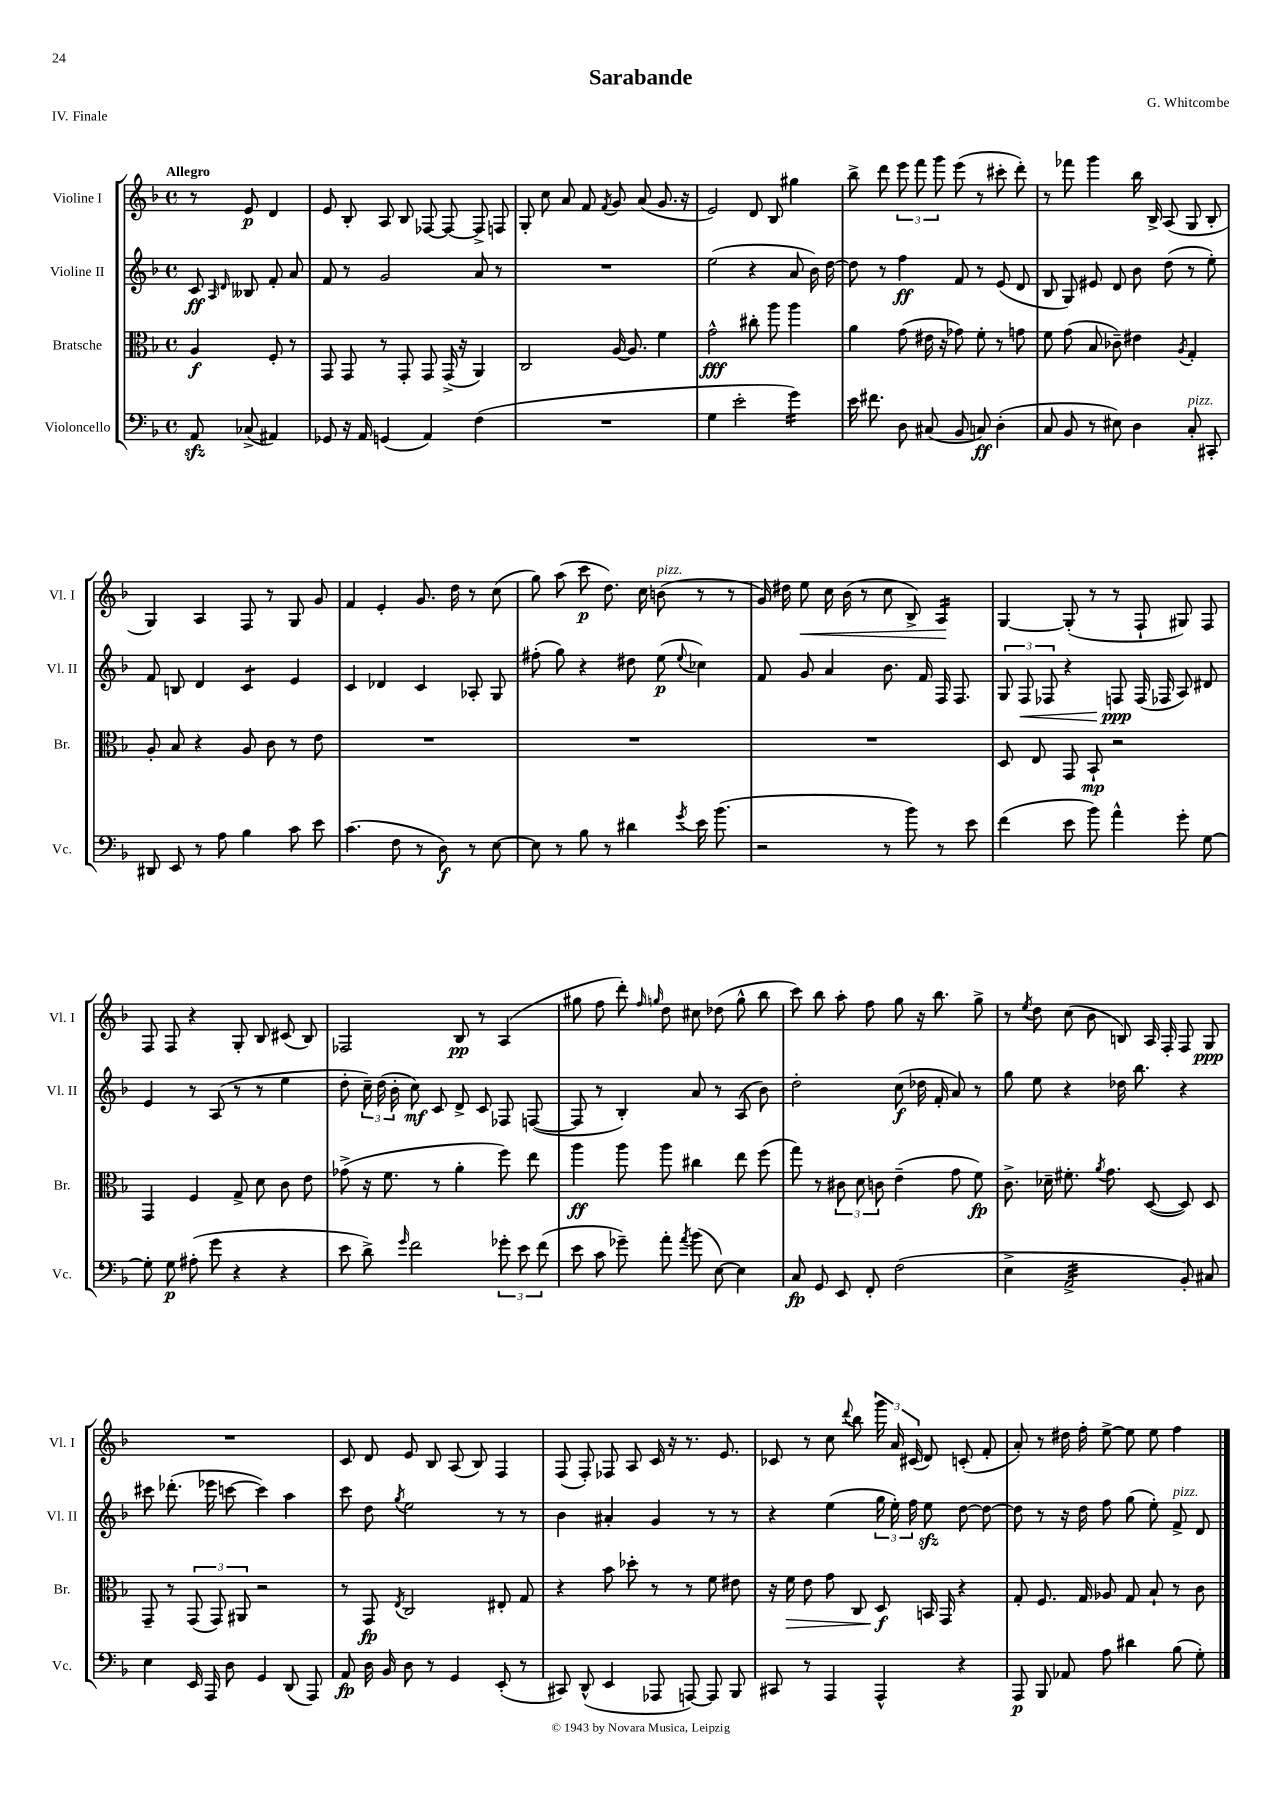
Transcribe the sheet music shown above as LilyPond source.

\header { title = "Sarabande" composer = "G. Whitcombe" piece = "IV. Finale" }
<<
\new StaffGroup <<
\new Staff = "s0" \with { instrumentName = "Violine I" shortInstrumentName = "Vl. I" } {
    \clef treble \key f \major \defaultTimeSignature \time 4/4 \partial 2 \tempo "Allegro"
    \autoBeamOff r8 e'8\p d'4 |
    e'8 bes8-. a8 bes8 fes8~ fes8~ fes8-> f8 |
    g8-. c''8 a'8 f'8 \acciaccatura { f'8 } g'8 a'8( g'8. r16 |
    e'2) d'8 bes8 gis''4 |
    bes''8-> d'''8 \tuplet 3/2 { e'''8 f'''8 g'''8 } e'''8( r8 cis'''8-. d'''8-.) |
    r8 fes'''8 g'''4 bes''16 bes16-> a8( g8 bes8-. |
    g4) a4 f8 r8 g8 g'8 |
    f'4 e'4-. g'8. d''16 r8 c''8( |
    g''8) a''8( c'''8\p d''8.) c''16 b'8^\markup { \italic "pizz." }( r8 r8 |
    g'16) dis''16 e''8\< c''16 bes'16( r8 c''8 bes8->) a4:16\! |
    g4~ g8-.( r8 r8 f8-! gis8) f8 |
    f8 f8 r4 g8-. bes8 cis'8( bes8) |
    fes2 bes8\pp r8 a4( |
    gis''8 f''8 d'''8-.) \grace { f''16 g''16 } d''8 cis''8 des''8( g''8-^ bes''8 |
    c'''8) bes''8 a''8-. f''8 g''8 r16 bes''8. g''8-> |
    r8 \acciaccatura { e''8 } d''8 c''8( bes'8 b8) a16 f16-. f8 g8\ppp |
    R1 |
    c'8 d'8 e'8 bes8 a8( bes8) f4 |
    f8( f8-.) fes8 a8 c'16 r16 r8. e'8. |
    ces'8 r8 c''8 \appoggiatura { d'''8 } bes''8 \tuplet 3/2 { g'''16 a'16 cis'16( } d'8) c'8-.( f'8-. |
    a'8-.) r8 dis''16 f''16-. e''8~-> e''8 e''8 f''4 \bar "|." |
}
\new Staff = "s1" \with { instrumentName = "Violine II" shortInstrumentName = "Vl. II" } {
    \clef treble \key f \major \defaultTimeSignature \time 4/4 \partial 2
    \autoBeamOff c'8\ff \grace { a16 d'16 } beses8 f'8-. a'8 |
    f'8 r8 g'2 a'8 r8 |
    R1 |
    e''2( r4 a'8 bes'16) d''16~ |
    d''8 r8 f''4\ff f'8 r8 e'8( d'8 |
    bes8 g8) eis'8 d'8 bes'8 d''8( r8 e''8-.) |
    f'8 b8 d'4 c'4:8 e'4 |
    c'4 des'4 c'4 aes8-. g8 |
    fis''8-.( g''8) r4 dis''8 e''8\p( \appoggiatura { e''8 } ces''4) |
    f'8 g'8 a'4 bes'8. f'16 f16 f8. |
    \tuplet 3/2 { g8 f8\< fes8 } r4 f8\ppp\! f16( fes16 a8) dis'8 |
    e'4 r8 a8( r8 r8 e''4 |
    d''8-. \tuplet 3/2 { c''16--) d''16( bes'16-. } c''8\mf) c'8 d'8-> c'8 fes8 f8~( |
    f8 r8 bes4-.) a'8 r8 a8( bes'8) |
    d''2-. c''8\f( des''16 f'16-. a'8) r8 |
    g''8 e''8 r4 des''16 bes''8. r4 |
    cis'''8 des'''8.-.( ees'''16 c'''8~ c'''4) a''4 |
    c'''8 d''8 \acciaccatura { g''8 } e''2 r8 r8 |
    bes'4 ais'4-. g'4 r8 r8 |
    r4 e''4( \tuplet 3/2 { g''16 e''16-.) f''16 } e''8\sfz d''8~ d''8~ |
    d''8 r8 r16 d''16 f''8 g''8( e''8-.) f'8->^\markup { \italic "pizz." } d'8 \bar "|." |
}
\new Staff = "s2" \with { instrumentName = "Bratsche" shortInstrumentName = "Br." } {
    \clef alto \key f \major \defaultTimeSignature \time 4/4 \partial 2
    \autoBeamOff a4\f f8-. r8 |
    g,8 g,8 r8 g,8-. g,8 g,16->( r16 a,4) |
    c2 a16~ a8. f'4 |
    g'2-^\fff cis''8-. a''8 a''4 |
    a'4 g'8( eis'16 r16 ges'8) f'8-. r8 g'8 |
    f'8 g'8( bes8 ces'8--) eis'4 \acciaccatura { a8 } g4-. |
    a8-. bes8 r4 a8 c'8 r8 e'8 |
    R1 |
    R1 |
    R1 |
    d8 e8 g,8 bes,8-!\mp r2 |
    g,4 f4 g8-> d'8 c'8 e'8 |
    ges'8->( r16 f'8. r8 a'4-. f''8) e''8 |
    a''4\ff a''8 a''8 cis''4 e''8 f''8( |
    g''8) r8 \tuplet 3/2 { cis'8 d'8 c'8 } e'4--( g'8 f'8\fp) |
    c'8.-> des'16-- fis'8.-. \acciaccatura { a'8 } g'8. d8~( d8) d8 |
    g,8-- r8 \tuplet 3/2 { g,8( g,8) ais,8 } r2 |
    r8 g,8\fp \acciaccatura { e8 } c2 eis8-. g8 |
    r4 bes'8 des''8-. r8 r8 f'8 eis'8 |
    r16 f'16\> e'8 g'8 c8 d8\f\! b,16 g,16 r4 |
    g8-. f8. g16 aes8 g8 bes8-! r8 c'8 \bar "|." |
}
\new Staff = "s3" \with { instrumentName = "Violoncello" shortInstrumentName = "Vc." } {
    \clef bass \key f \major \defaultTimeSignature \time 4/4 \partial 2
    \autoBeamOff a,8\sfz ces8->( ais,4) |
    ges,8 r16 a,16 g,4( a,4) f4( |
    R1 |
    g4 e'2-. g'4:16) |
    e'16 fis'8. d8 cis8( bes,8 c8\ff) d4-.( |
    c8 bes,8 r8 eis8) d4 c8-.^\markup { \italic "pizz." } cis,8-. |
    dis,8 e,8 r8 a8 bes4 c'8 e'8 |
    c'4.( f8 r8 d8\f) r8 e8~ |
    e8 r8 bes8 r8 dis'4 \acciaccatura { g'8 } e'16 bes'8.( |
    r2 r8 bes'8) r8 e'8 |
    f'4( e'8 bes'8) a'4-^ g'8-. g8~ |
    g8-. g8\p ais8-.( g'8 r4 r4 |
    e'8 d'8->) \grace { g'16 } f'2 \tuplet 3/2 { ges'8-. e'8 f'8( } |
    e'8 c'8 ges'8--) a'8-. \acciaccatura { a'8 } bes'8( e8~) e4 |
    c8\fp g,8 e,8 f,8-. f2( |
    e4-> a,2:32-> bes,8-.) cis8 |
    e4 e,16 a,,16 d8 g,4 d,8( a,,8) |
    a,8\fp d16 bes,16 d8 r8 g,4 e,8-.( r8 |
    cis,8) d,8-^( e,4 aes,,8 a,,8~) a,,8 bes,,8 |
    cis,8 r8 a,,4 a,,4-^ r4 |
    a,,8\p bes,,8 aes,8 a8 dis'4 bes8( g8-.) \bar "|." |
}
>>
>>
\layout { \context { \Score \remove "Bar_number_engraver" } }
